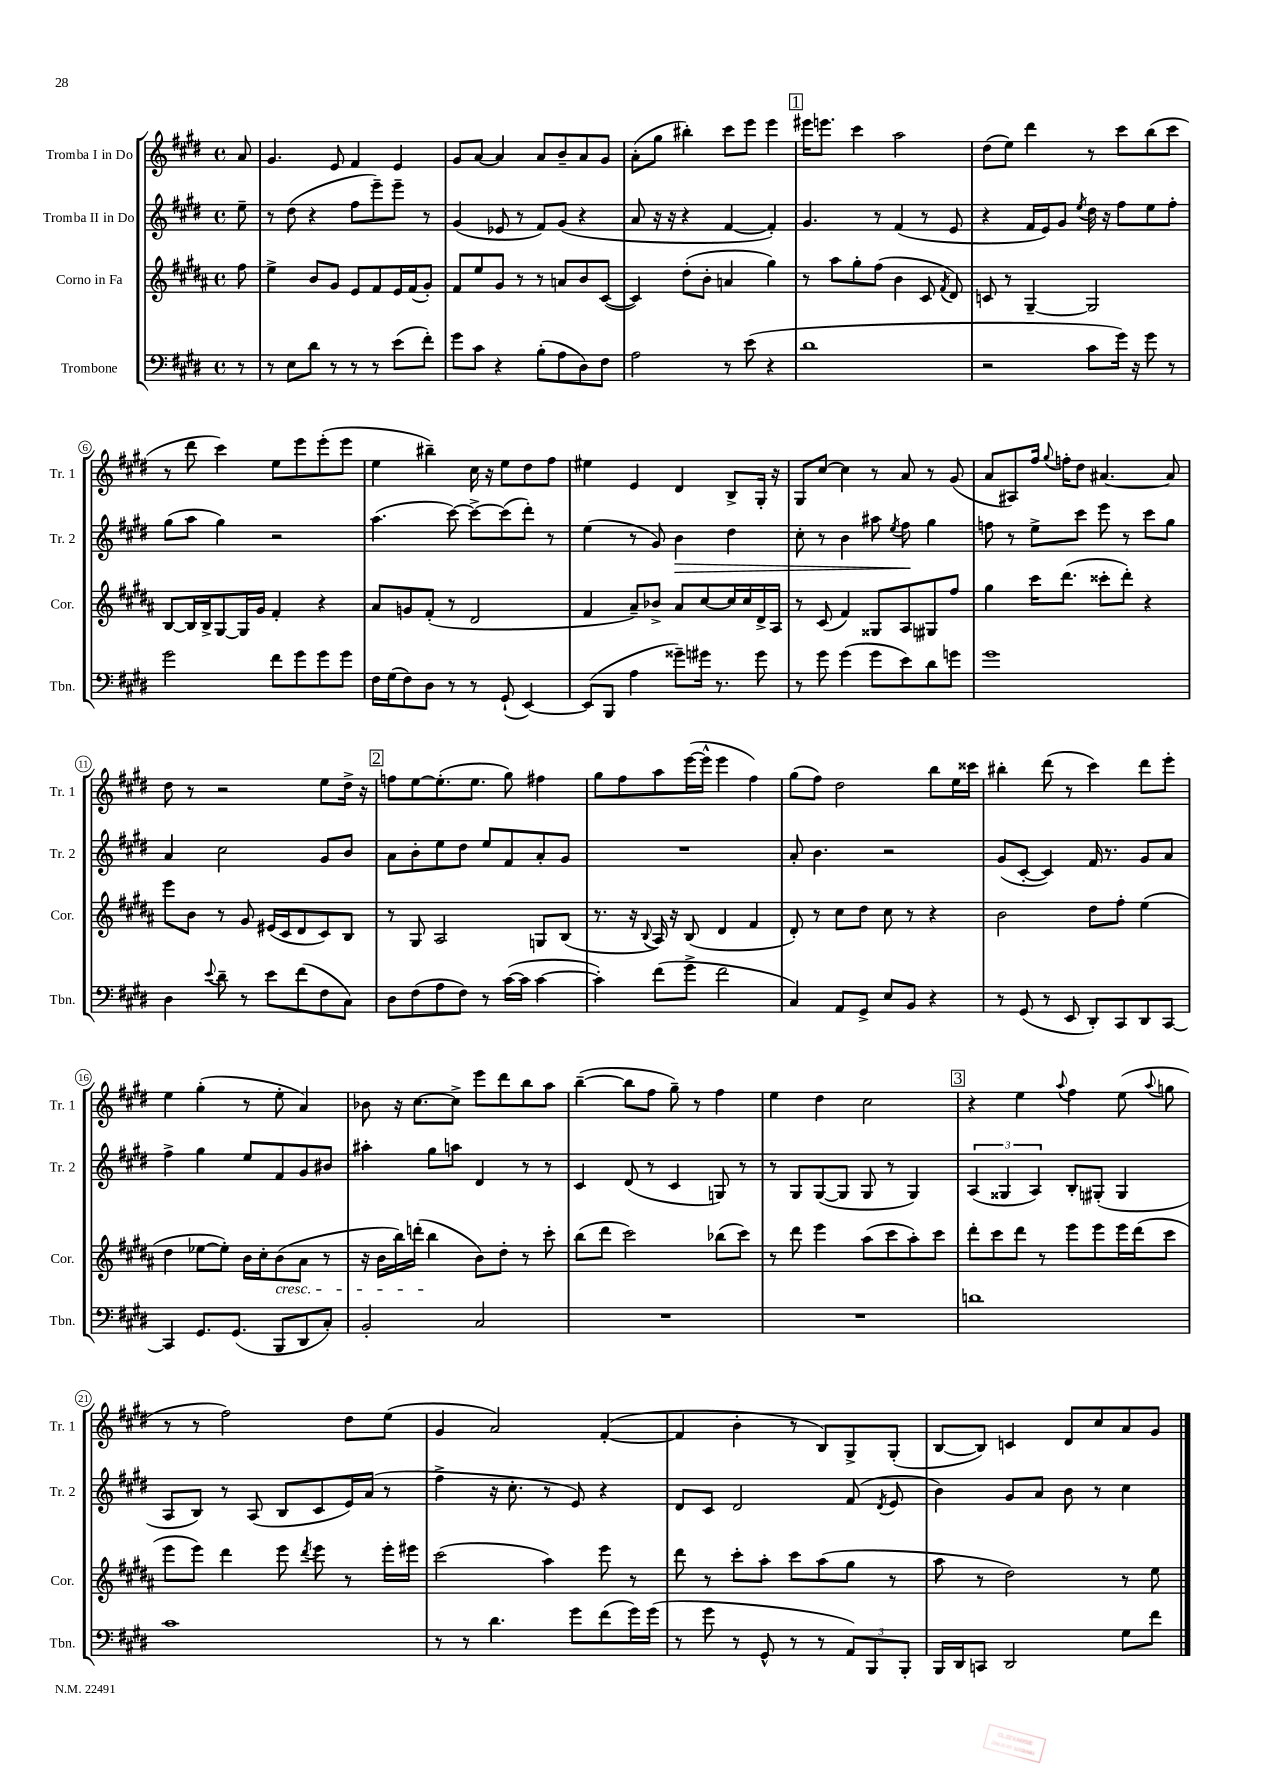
<<
\new StaffGroup <<
\new Staff = "s0" \with { instrumentName = "Tromba I in Do" shortInstrumentName = "Tr. 1" } {
    \clef treble \key e \major \defaultTimeSignature \time 4/4 \partial 8
    \autoBeamOff a'8 |
    gis'4. e'8 fis'4 e'4 |
    gis'8[ a'8]~ a'4 a'8[ b'8-- a'8 gis'8] |
    a'8[-.( gis''8] bis''4-.) cis'''8[ e'''8] e'''4 |
    \mark \markup { \box "1" } eis'''16[ e'''8.] cis'''4 a''2 |
    dis''8[( e''8]) dis'''4 r8 cis'''8[ b''8( cis'''8] |
    r8 dis'''8 cis'''4) e''8[ e'''8 e'''8-.( e'''8] |
    e''4 bis''4--) cis''16 r16 e''8[ dis''8 fis''8] |
    eis''4 e'4 dis'4 b8[-> gis16]-. r16 |
    gis8[ cis''8]~ cis''4 r8 a'8 r8 gis'8( |
    a'8[ ais8) fis''16] \appoggiatura { gis''8 } f''16[-. dis''8] ais'4.~ ais'8 |
    dis''8 r8 r2 e''8[ dis''16]-> r16 |
    \mark \markup { \box "2" } f''8[ e''8~ e''8.-.( e''8.] gis''8) fis''4 |
    gis''8[ fis''8 a''8 e'''16~( e'''16]-^ e'''4 fis''4) |
    gis''8[( fis''8]) dis''2 b''8[ e''16 cisis'''16] |
    bis''4-. dis'''8( r8 cis'''4) dis'''8[ e'''8]-. |
    e''4 gis''4-.( r8 e''8-. a'4) |
    bes'8 r16 cis''8.[~ cis''8]-> e'''8[ dis'''8 b''8 a''8] |
    b''4~--( b''8[ fis''8] gis''8--) r8 fis''4 |
    e''4 dis''4 cis''2 |
    \mark \markup { \box "3" } r4 e''4 \appoggiatura { a''8 } fis''4 e''8( \appoggiatura { a''8 } g''8 |
    r8 r8 fis''2) dis''8[ e''8]( |
    gis'4 a'2) fis'4~-.( |
    fis'4 b'4-. r8 b8[) gis8-> gis8]-.( |
    b8[~ b8]) c'4 dis'8[ cis''8 a'8 gis'8] \bar "|." |
}
\new Staff = "s1" \with { instrumentName = "Tromba II in Do" shortInstrumentName = "Tr. 2" } {
    \clef treble \key e \major \defaultTimeSignature \time 4/4 \partial 8
    \autoBeamOff e''8-- |
    r8 dis''8( r4 fis''8[ e'''8--) e'''8]-- r8 |
    gis'4( ees'8 r8 fis'8[) gis'8]( r4 |
    a'8 r16 r16 r4 fis'4~ fis'4-.) |
    \mark \markup { \box "1" } gis'4. r8 fis'4( r8 e'8 |
    r4 fis'16[ e'16) gis'8] \acciaccatura { e''8 } dis''16 r16 fis''8[ e''8 fis''8]-. |
    gis''8[( a''8] gis''4) r2 |
    a''4.( cis'''8~) cis'''8[~-> cis'''8( dis'''8]-.) r8 |
    e''4( r8 gis'8) b'4\> dis''4 |
    cis''8-. r8 b'4 ais''8 \acciaccatura { e''8 } fis''8\! gis''4 |
    f''8 r8 e''8[-> cis'''8] e'''8 r8 cis'''8[ gis''8] |
    a'4 cis''2 gis'8[ b'8] |
    \mark \markup { \box "2" } a'8[ b'8-. e''8 dis''8] e''8[ fis'8 a'8-. gis'8] |
    R1 |
    a'8-. b'4. r2 |
    gis'8[( cis'8]~-. cis'4) fis'16 r8. gis'8[ a'8] |
    fis''4-> gis''4 e''8[ fis'8 gis'8 bis'8] |
    ais''4-. gis''8[ a''8] dis'4 r8 r8 |
    cis'4 dis'8( r8 cis'4 g8) r8 |
    r8 gis8[ gis8~( gis8] gis8 r8 gis4) |
    \mark \markup { \box "3" } \tuplet 3/2 { a4( gisis4 a4) } b8[-. gis8]-.( gis4 |
    a8[ b8]) r8 a8( b8[ cis'8 e'16) a'16]( r8 |
    fis''4-> r16 cis''8.-. r8 e'8) r4 |
    dis'8[ cis'8] dis'2 fis'8( \acciaccatura { dis'8 } e'8 |
    b'4) gis'8[ a'8] b'8 r8 cis''4 \bar "|." |
}
\new Staff = "s2" \with { instrumentName = "Corno in Fa" shortInstrumentName = "Cor." } {
    \clef treble \key b \major \defaultTimeSignature \time 4/4 \partial 8
    \autoBeamOff fis''8 |
    e''4-> b'8[ gis'8] e'8[ fis'8 e'16 fis'16( gis'8]-.) |
    fis'8[ e''8 gis'8] r8 r8 a'8[ b'8 cis'8]~( |
    cis'4) dis''8[-.( b'8]-. a'4 gis''4) |
    \mark \markup { \box "1" } r8 ais''8[ gis''8-. fis''8]( b'4 cis'8 \acciaccatura { fis'8 } dis'8) |
    c'8 r8 gis4~-- gis2 |
    b8[~ b16 b16-> gis8~ gis16 gis'16] fis'4-. r4 |
    ais'8[ g'8 fis'8]-.( r8 dis'2 |
    fis'4 ais'8[--) bes'8]-> ais'8[ cis''8~ cis''16 cis''16 dis'16-> ais16] |
    r8 cis'8( fis'4) gisis8[ ais8 gis8 fis''8] |
    gis''4 cis'''16[ dis'''8.]( cisis'''8[-. dis'''8]-.) r4 |
    e'''8[ b'8] r8 gis'8 eis'16[( cis'16 dis'8 cis'8) b8] |
    \mark \markup { \box "2" } r8 gis8 ais2 g8[ b8]( |
    r8. r16 \appoggiatura { b8 } ais16) r16 b8( dis'4 fis'4 |
    dis'8-.) r8 cis''8[ dis''8] cis''8 r8 r4 |
    b'2 dis''8[ fis''8]-. e''4( |
    dis''4 ees''8[~ ees''8]-.) b'16[ cis''16-. b'8\cresc( ais'8] r8 |
    r16 b'16[ b''16) d'''16]-.( b''4\! b'8[) dis''8]-. r8 cis'''8-. |
    b''8[( dis'''8] cis'''2) bes''8[( cis'''8]) |
    r8 dis'''8 e'''4 ais''8[( cis'''8 ais''8-.) cis'''8] |
    \mark \markup { \box "3" } dis'''8[-. cis'''8 dis'''8] r8 e'''8[ e'''8 e'''16 dis'''16( cis'''8] |
    e'''8[ e'''8]) dis'''4 e'''8 \acciaccatura { dis'''8 } e'''8 r8 e'''16[-. eis'''16] |
    cis'''2( ais''4) e'''8 r8 |
    dis'''8 r8 cis'''8[-. ais''8]-. cis'''8[ ais''8( gis''8] r8 |
    ais''8 r8 dis''2) r8 e''8 \bar "|." |
}
\new Staff = "s3" \with { instrumentName = "Trombone" shortInstrumentName = "Tbn." } {
    \clef bass \key e \major \defaultTimeSignature \time 4/4 \partial 8
    \autoBeamOff r8 |
    r8 e8[ dis'8] r8 r8 r8 e'8[( fis'8]-.) |
    gis'8[ cis'8] r4 b8[-.( a8 dis8) fis8] |
    a2 r8 e'8( r4 |
    \mark \markup { \box "1" } dis'1 |
    r2 cis'8[ gis'16]) r16 gis'8 r8 |
    gis'2 fis'8[ gis'8 gis'8 gis'8] |
    fis16[ gis16( fis8) dis8] r8 r8 gis,8-!( e,4~) |
    e,8[( b,,8] a4 gisis'8[--) gis'16] r8. gis'8 |
    r8 gis'8 gis'4( gis'8[ e'8) dis'8 g'8] |
    gis'1 |
    dis4 \appoggiatura { e'8 } dis'8-- r8 e'8[ fis'8( fis8 cis8]) |
    \mark \markup { \box "2" } dis8[ fis8( a8 fis8]) r8 cis'16[~( cis'16] cis'4~ |
    cis'4-.) fis'8[( gis'8]-> fis'2 |
    cis4) a,8[ gis,8]-> e8[ b,8] r4 |
    r8 gis,8( r8 e,8 dis,8[-.) cis,8 dis,8 cis,8]~ |
    cis,4 gis,8.[ gis,8.]( b,,8[ dis,8 cis8]-.) |
    b,2-. cis2 |
    R1 |
    R1 |
    \mark \markup { \box "3" } d'1 |
    cis'1 |
    r8 r8 dis'4. gis'8[ fis'8( gis'16) gis'16]( |
    r8 gis'8 r8 gis,8-^ r8 r8 \tuplet 3/2 { a,8[) b,,8 b,,8]-. } |
    b,,16[ dis,16 c,8] dis,2 gis8[ fis'8] \bar "|." |
}
>>
>>
\layout { \context { \Score \override BarNumber.stencil = #(make-stencil-circler 0.1 0.3 ly:text-interface::print) } }
